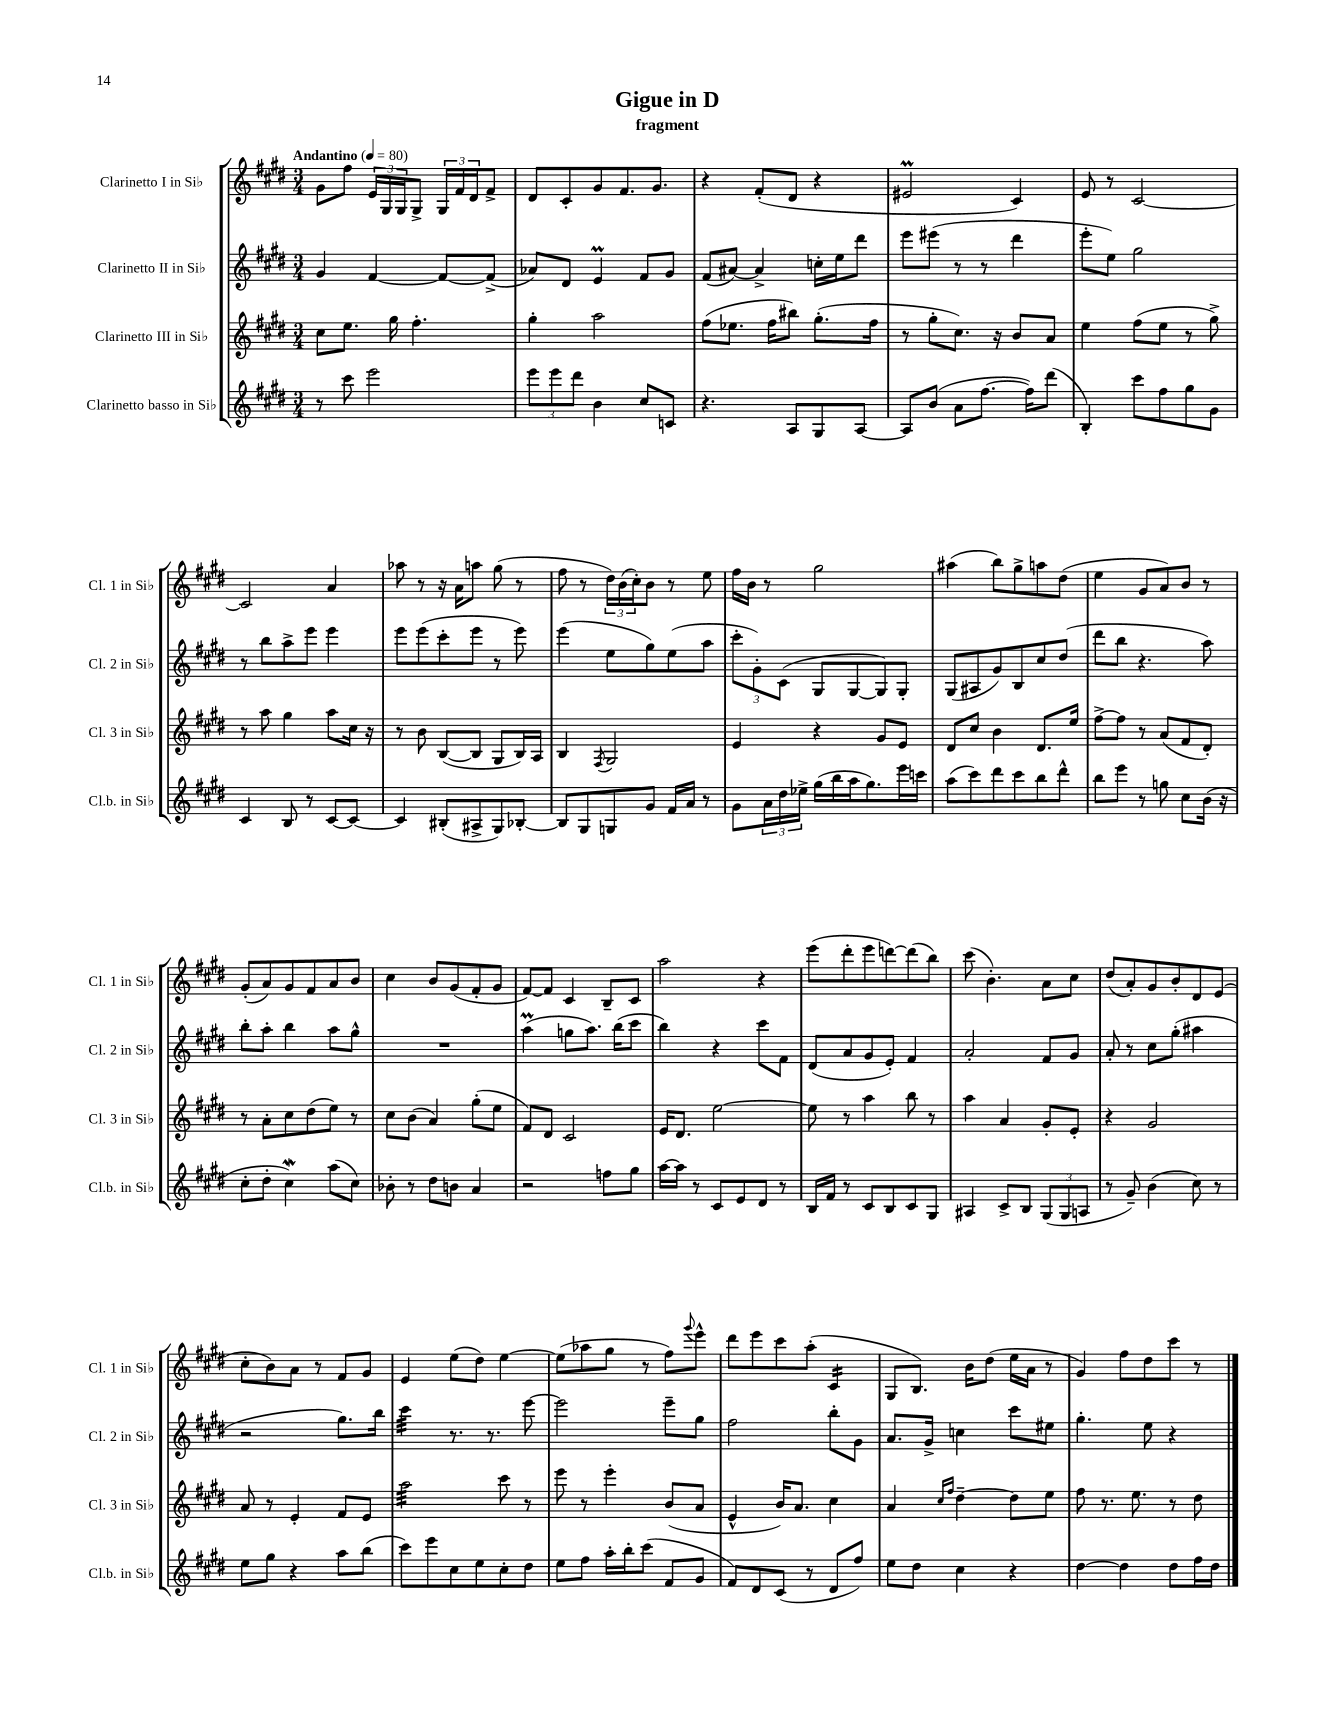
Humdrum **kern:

**kern	**kern	**kern	**kern
*staff4	*staff3	*staff2	*staff1
*clefG2	*clefG2	*clefG2	*clefG2
*k[f#c#g#d#]	*k[f#c#g#d#]	*k[f#c#g#d#]	*k[f#c#g#d#]
*M3/4	*M3/4	*M3/4	*M3/4
*MM80	*MM80	*MM80	*MM80
8r	8cc#	4g#	8g#
8ccc#	8.ee	.	8ff#
2eee	.	[4f#	24e
.	.	.	24G#
.	16gg#	.	.
.	.	.	24G#
.	4.ff#'	.	8G#^
.	.	8f#_	24G#
.	.	.	24f#
.	.	.	24d#
.	.	(8f#^]	8f#^
=	=	=	=
12eee	4gg#'	8a-)	8d#
12eee	.	.	.
.	.	8d#	8c#'
12ddd#	.	.	.
4b	2aa	4e	8g#
.	.	.	8.f#
8cc#	.	8f#	.
.	.	.	8.g#
8c	.	8g#	.
=	=	=	=
4.r	(8ff#	(8f#	4r
.	8.ee-	[8a#)	.
.	.	4a#^]	(8f#'
.	16ff#	.	.
8A	8bb#)	.	8d#
8G#	(8.gg#'	16cc'	4r
.	.	16ee	.
[8A	.	8ddd#	.
.	16ff#	.	.
=	=	=	=
8A]	8r	8eee	2e#
(8b	8gg#'	(8eee#	.
8a	8.cc#)	8r	.
[8.ff#	.	8r	.
.	16r	.	.
.	8b	4ddd#	4c#)
16ff#])	.	.	.
(8ddd#	8a	.	.
=	=	=	=
4B')	4ee	8eee'	8e
.	.	8ee)	8r
8ccc#	(8ff#	2gg#	[2c#
8ff#	8ee	.	.
8gg#	8r	.	.
8g#	8gg#^)	.	.
=	=	=	=
4c#	8r	8r	2c#]
.	8aa	8bb	.
8B	4gg#	8aa^	.
8r	.	8eee	.
[8c#	8aa	4eee	4a
8c#_	16cc#	.	.
.	16r	.	.
=	=	=	=
4c#]	8r	8eee	8aa-
.	8b	(8eee	8r
(8B#'	([8B	8ccc#'	16r
.	.	.	16a
8A#^	8B]	8eee	8aa
8G#)	8G#	8r	(8gg#
[8B-'	16B)	8eee)	8r
.	16A	.	.
=	=	=	=
8B-]	4B	(4eee	8ff#
8G#	.	.	8r
.	8qF#	.	.
8G	2G#	8ee	24dd#)
.	.	.	(24b
.	.	.	24cc#')
8g#	.	8gg#)	8b
16f#	.	(8ee	8r
16a	.	.	.
8r	.	8aa	8ee
=	=	=	=
8g#	4e	12ccc#'	16ff#
.	.	.	16b
.	.	12g#')	.
24a	.	.	8r
24dd#	.	(12c#	.
24ee-^	.	.	.
(16gg#	4r	8G#	2gg#
16bb	.	.	.
16aa	.	[8G#	.
8.gg#)	.	.	.
.	8g#	8G#])	.
16eee	8e	8G#'	.
16ccc	.	.	.
=	=	=	=
(8aa	8d#	(8G#	(4aa#
8ccc#)	8cc#	8A#	.
8ddd#	4b	8g#)	8bb)
8ccc#	.	8B	8gg#^
8bb	8.d#	8cc#	8aa
8ddd#^^	.	(8dd#	(8dd#
.	16ee	.	.
=	=	=	=
8bb	[8ff#^	8ddd#	4ee
8eee	8ff#]	8bb	.
8r	8r	4.r	8g#
8gg	(8a	.	8a)
8cc#	8f#	.	8b
(16b	8d#')	8aa)	8r
16r	.	.	.
=	=	=	=
8cc#'	8r	8bb'	(8g#'
8dd#'	8a'	8aa'	8a)
4cc#)	8cc#	4bb	8g#
.	(8dd#	.	8f#
(8aa	8ee)	8aa	8a
8cc#)	8r	8gg#^^	8b
=	=	=	=
8b-'	8cc#	2.r	4cc#
8r	(8b	.	.
8dd#	4a)	.	8b
8b	.	.	(8g#
4a	(8gg#'	.	8f#'
.	8ee	.	8g#
=	=	=	=
2r	8f#)	(4aa	[8f#)
.	8d#	.	8f#]
.	2c#	8gg	4c#
.	.	8.aa)	.
8ff	.	.	8B~
.	.	(16bb	.
8gg#	.	8ccc#	8c#
=	=	=	=
[16aa	16e	4bb)	2aa
16aa]	8.d#	.	.
8r	.	.	.
8c#	[2ee	4r	.
8e	.	.	.
8d#	.	8ccc#	4r
8r	.	8f#	.
=	=	=	=
16B	8ee]	(8d#	(8eee
16f#	.	.	.
8r	8r	8a	8ddd#'
8c#	4aa	8g#	8eee
8B	.	8e')	[8ddd)
8c#	8bb	4f#	(8ddd]
8G#	8r	.	8bb)
=	=	=	=
4A#	4aa	2a'	(8ccc#
.	.	.	4.b')
8c#^	4a	.	.
8B	.	.	.
(12G#	8g#'	8f#	8a
12G#	.	.	.
.	8e'	8g#	8cc#
12A	.	.	.
=	=	=	=
8r	4r	8a'	(8dd#
8g#~)	.	8r	8a')
(4b	2g#	8cc#	8g#
.	.	(8gg#'	8b'
8cc#)	.	4aa#	8d#
8r	.	.	(8e
=	=	=	=
8ee	8a	2r	8cc#'
8gg#	8r	.	8b)
4r	4e'	.	8a
.	.	.	8r
8aa	8f#	8.gg#)	8f#
(8bb	8e	.	8g#
.	.	16bb	.
=	=	=	=
8ccc#)	2aa	4ccc#	4e
8eee	.	.	.
8cc#	.	8.r	(8ee
8ee	.	.	8dd#)
.	.	8.r	.
8cc#'	8ccc#	.	[4ee
8dd#	8r	[8eee	.
=	=	=	=
8ee	8eee	2eee]	(8ee]
8ff#	8r	.	8aa-
16aa'	4eee'	.	8gg#
16bb'	.	.	.
(8ccc#	.	.	8r
8f#	(8b	8eee~	8ff#)
.	.	.	8qqggg#
8g#	8a	8gg#	8eee^^
=	=	=	=
8f#)	4e^^	2ff#	8ddd#
8d#	.	.	8eee
(8c#	16b)	.	8ccc#
.	8.a	.	.
8r	.	.	(8aa'
8d#	4cc#	8bb'	4c#
8ff#)	.	8g#	.
=	=	=	=
8ee	4a	8.a	8G#
8dd#	.	.	8.B)
.	.	16g#^	.
.	16qqcc#	.	.
.	16qqff#	.	.
4cc#	[4dd#~	4cc	.
.	.	.	16b
.	.	.	(8dd#
4r	8dd#]	8ccc#	16ee
.	.	.	16a
.	8ee	8ee#	8r
=	=	=	=
[4dd#	8ff#	4.gg#'	4g#)
.	8.r	.	.
4dd#]	.	.	8ff#
.	8.ee	.	.
.	.	8ee	8dd#
8dd#	8r	4r	8ccc#
16ff#	8dd#	.	8r
16dd#	.	.	.
==	==	==	==
*-	*-	*-	*-
